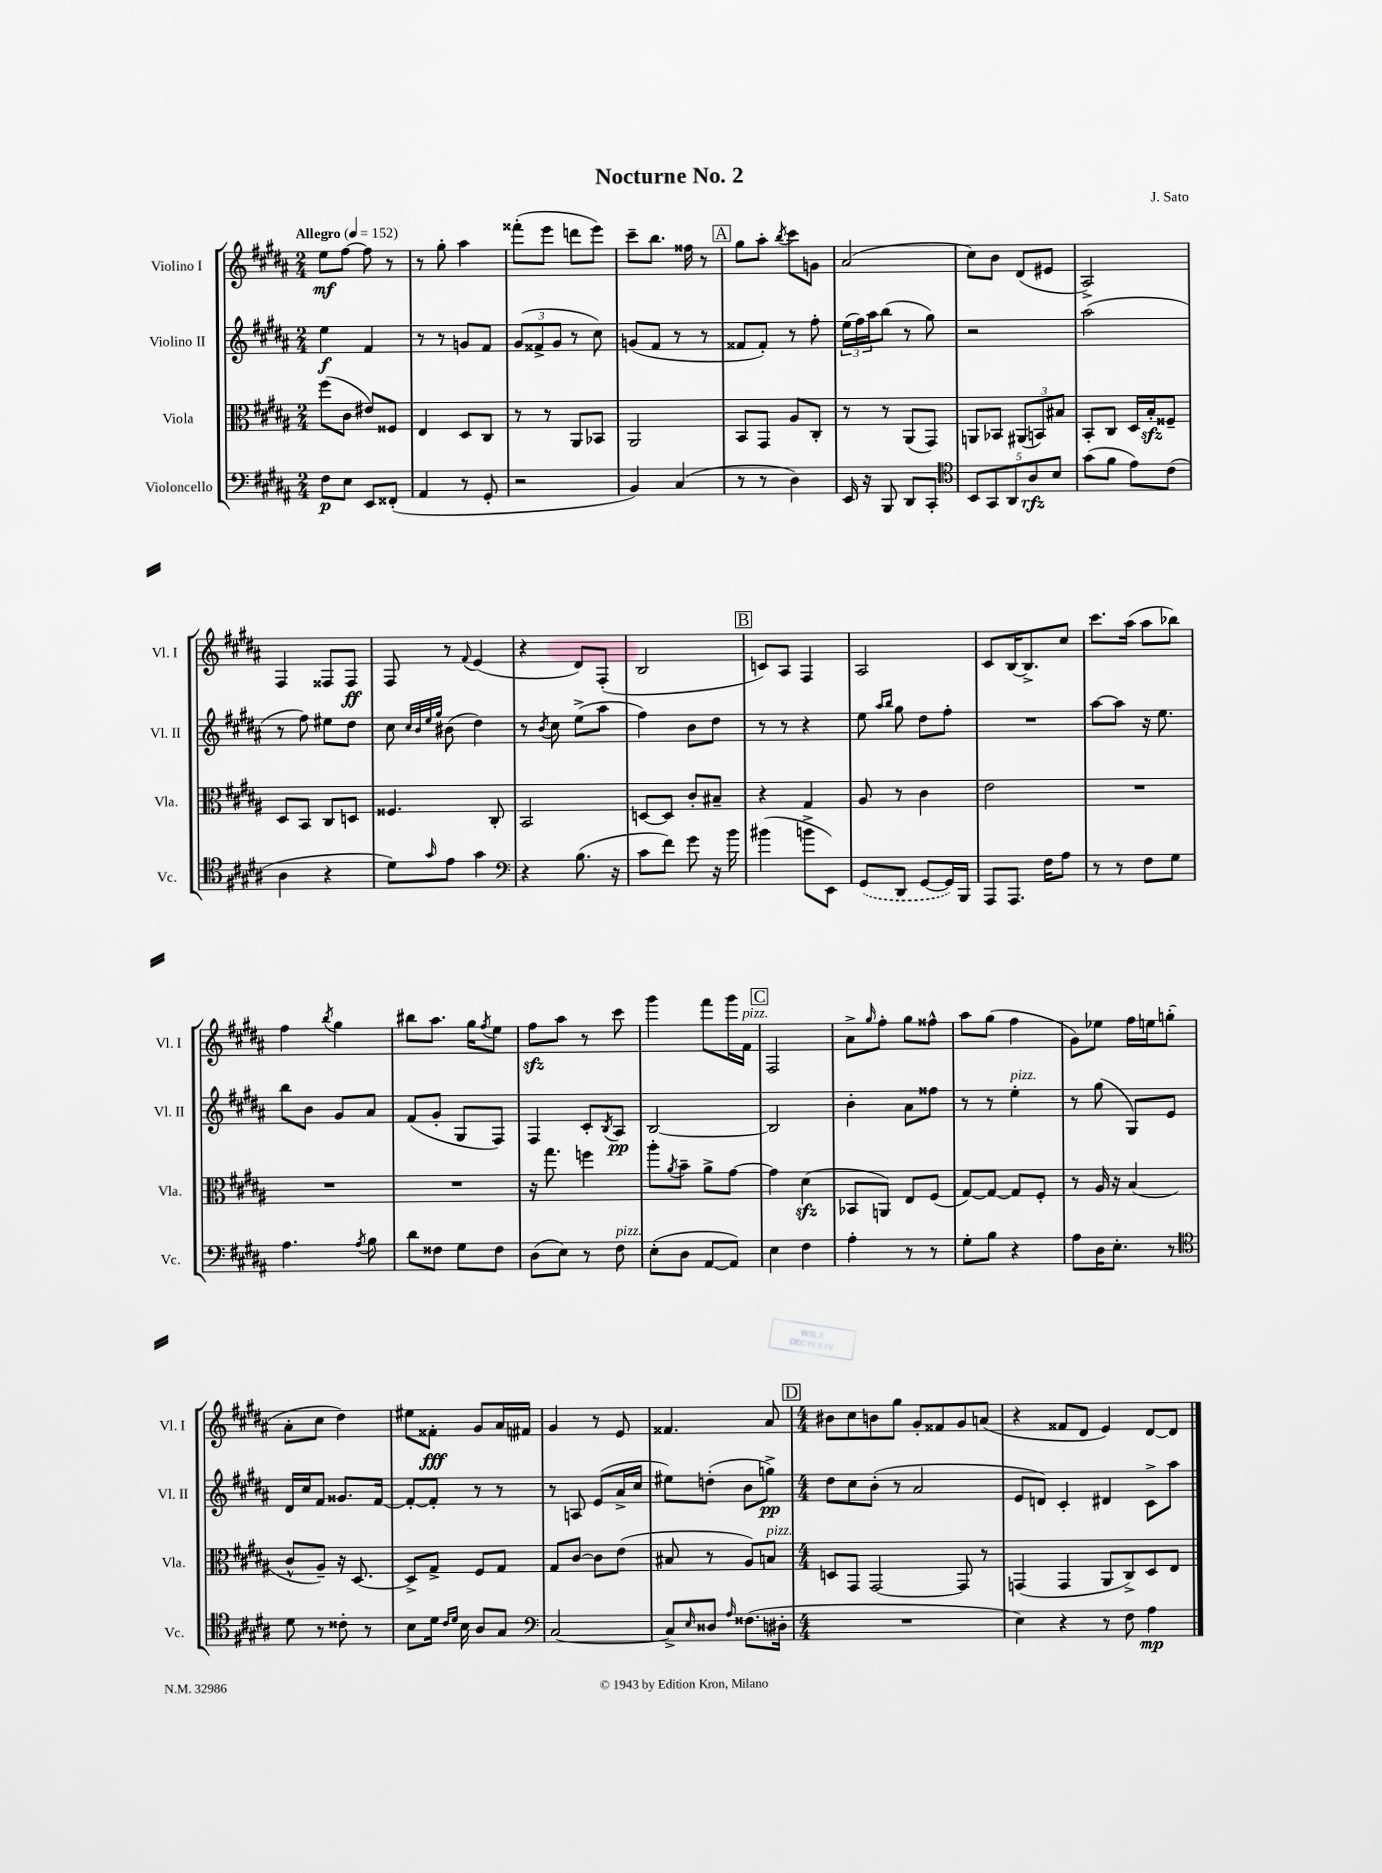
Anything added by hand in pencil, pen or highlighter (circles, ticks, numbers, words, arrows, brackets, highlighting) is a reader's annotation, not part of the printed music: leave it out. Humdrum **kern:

**kern	**kern	**kern	**kern
*staff4	*staff3	*staff2	*staff1
*clefF4	*clefC3	*clefG2	*clefG2
*k[f#c#g#d#a#]	*k[f#c#g#d#a#]	*k[f#c#g#d#a#]	*k[f#c#g#d#a#]
*M2/4	*M2/4	*M2/4	*M2/4
*MM152	*MM152	*MM152	*MM152
8F#	(8ff#	4ee	8ee
8E	8c#	.	[8ff#
8EE	8e#)	4f#	8ff#]
(8FF##'	8F##	.	8r
=	=	=	=
4AA#	4E	8r	8r
.	.	8r	8gg#'
8r	8D#	8g	4aa#
8GG#'	8C#	8f#	.
=	=	=	=
2r	8r	(12g#	(8fff##'
.	.	12f##^	.
.	8r	.	8eee
.	.	12g#	.
.	8AA#	8r	8ddd
.	8BB-	8cc#)	8eee)
=	=	=	=
4BB)	2AA#	(8g	8ccc#~
.	.	8f#	8.bb
(4C#	.	8r	.
.	.	.	16ff##
.	.	8r	8r
=	=	=	=
8r	8BB	8f##	8gg#
8r	8GG#	8f##')	8aa#'
.	.	.	8qbb
4D#)	8A#	8r	8ccc#
.	8C#'	8ff#'	8g
=	=	=	=
16EE	8r	(24ee	(2a#
.	.	24ff#)	.
16r	.	.	.
.	.	24aa#	.
8BBB	8r	(8bb	.
8DD#	(8AA#	8r	.
8CC#'	8GG#)	8gg#)	.
=	=	=	=
*clefC4	*	*	*
10BB	8AA	2r	8cc#)
10GG#	.	.	.
.	8BB-	.	8b
10AA#	.	.	.
.	(12AA#	.	(8d#
10A#	.	.	.
.	12BB)	.	.
.	.	.	8e#
10B	.	.	.
.	12B#	.	.
=	=	=	=
(8g#	8BB'	(2aa#	2A#^)
8f#	8C#	.	.
8e)	16D#	.	.
.	16B'	.	.
(8c#	8F##~	.	.
=	=	=	=
4A#	8D#	8r	4F#
.	8BB	8ff#)	.
4r	8C#	8ee#	8F##
.	8D	8dd#	8F##
=	=	=	=
8d#)	4.F##	8cc#	8F#
.	.	32qqcc#	.
.	.	32qqb	.
.	.	32qqee	.
16qqg#	.	32qqgg#	.
8e	.	(8b#	8r
.	.	.	8qqf#
4g#	.	4dd#)	(4e
.	8C#'	.	.
=	=	=	=
*clefF4	*	*	*
4r	2BB	8r	4r
.	.	8qb	.
.	.	8cc#	.
(8.B	.	(8ee^	8d#)
.	.	8aa#	(8F#'
16r	.	.	.
=	=	=	=
8c#	[8D	4ff#)	2B
8f#)	8D]	.	.
8g#	8c#'	8b	.
16r	8B#~	8dd#	.
16b	.	.	.
=	=	=	=
(4b#	4r	8r	8c)
.	.	8r	8A#
8b^	4G#	4r	4F#
8EE)	.	.	.
=	=	=	=
(8GG#	8A#	8ee	2A#
.	.	16qqaa#	.
.	.	16qqbb	.
8DD#	8r	8gg#	.
[8GG#	4c#	8dd#	.
16GG#])	.	8ff#'	.
16BBB	.	.	.
=	=	=	=
8AAA#	2e	2r	8c#
8.AAA#	.	.	[16B
.	.	.	8.B^]
16F#	.	.	.
8A#	.	.	8cc#
=	=	=	=
8r	2r	[8aa#	8.ccc#
8r	.	8aa#]	.
.	.	.	(16aa#
8F#	.	16r	8aa#
.	.	8.ee	.
8G#	.	.	8bb-)
=	=	=	=
4.A#	2r	8bb	4ff#
.	.	8b	.
.	.	.	8qbb
.	.	8g#	4gg#
8qA#	.	.	.
8B	.	8a#	.
=	=	=	=
8d#	2r	(8f#	8bb#
8F##	.	8g#'	8.aa#
8G#	.	8G#	.
.	.	.	16gg#
.	.	.	8qff#
8F##	.	8F#)	8ee
=	=	=	=
(8D#	16r	4F#	8ff#
.	8.gg#	.	.
8E)	.	.	8aa#
8r	4ff	8c#'	8r
.	.	8qB	.
8F#	.	8A#	8ccc#
=	=	=	=
(8E'	8aa#'	[2B	4ggg#
.	8qa#	.	.
8D#	8b~	.	.
[8AA#	8a#^	.	8fff#
8AA#])	[8g#	.	16ggg#
.	.	.	16f#
=	=	=	=
4E	4g#]	2B]	2F#
4F#	(4d#	.	.
=	=	=	=
4A#'	8BB-	4b'	8a#^
.	.	.	16qqgg#
.	8AA)	.	8ff#'
8r	8E	8a#	8gg#
8r	(8F#	8ff##	8ff##^^
=	=	=	=
8G#'	[8G#)	8r	8aa#
8B	8G#_	8r	(8gg#
4r	8G#]	4ee'	4ff#
.	8F#'	.	.
=	=	=	=
8A#	8r	8r	8g#)
16D#	16A#	(8gg#	8ee-
8.E'	16r	.	.
.	(4B	8G#)	16ff#
.	.	.	16ee
8r	.	8e	(8gg'
=	=	=	=
*clefC4	*	*	*
8d#	8c#^^	16d#	8a#'
.	.	16cc#	.
8r	8A#~)	8f#	8cc#
8c##'	16r	8.g##	4dd#)
.	[8.D#	.	.
8r	.	.	.
.	.	[16f#	.
=	=	=	=
8B	8D#^]	8f#'_	8ee#
16d#	8G#^	8f#']	8f##'
16qqc#	.	.	.
16qqd#	.	.	.
16B	.	.	.
8A#	8F#	8r	8g#
8G#	8G#	8r	16a#
.	.	.	16f#
=	=	=	=
*clefF4	*	*	*
[2C#	8G#	8r	4g#
.	[8c#	8A	.
.	8c#]	(8e	8r
.	(8e	16a#^	8e
.	.	16cc#	.
=	=	=	=
8C#^]	8B#	8ee#)	4.f##
16qqE	.	.	.
8D##	8r	(8dd'	.
16qqA#	.	.	.
(8.F##	8A#)	8b	.
.	8B	8gg^)	8a#
16D#'	.	.	.
=	=	=	=
*M4/4	*M4/4	*M4/4	*M4/4
1r	8D	8dd#	8b#
.	8GG#	8cc#	8cc#
.	[2GG#	(8b'	8b
.	.	8r	8gg#
.	.	2a#	8g#'
.	.	.	8f##
.	8GG#]	.	8g#
.	8r	.	(8a
=	=	=	=
4E)	(4GG	8e	4r
.	.	8d)	.
4r	4GG	4c#'	8f##
.	.	.	8d#
8r	8AA#	4d#	4e)
8F#	8C#^)	.	.
4A#	8D#	8c#^	[8d#
.	8E	8aa#	8d#]
==	==	==	==
*-	*-	*-	*-
